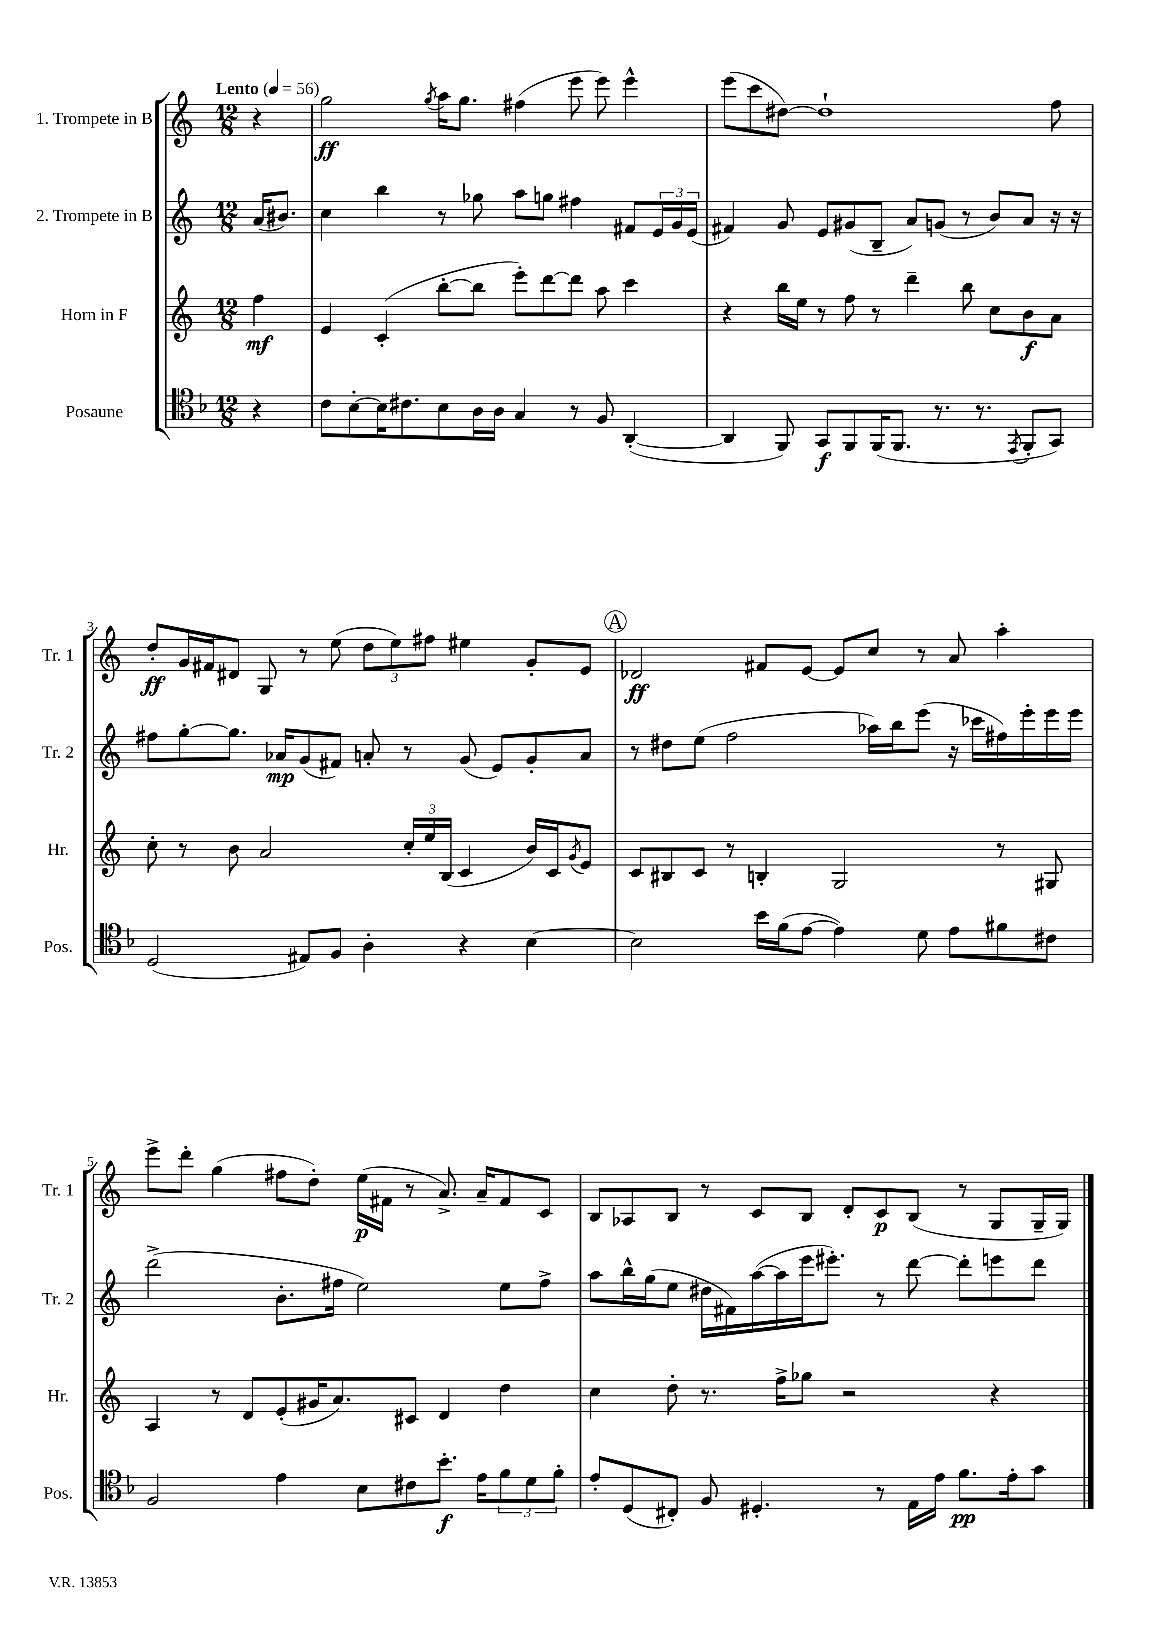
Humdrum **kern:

**kern	**kern	**kern	**kern
*staff4	*staff3	*staff2	*staff1
*clefC4	*clefG2	*clefG2	*clefG2
*k[b-]	*k[]	*k[]	*k[]
*M12/8	*M12/8	*M12/8	*M12/8
*MM56	*MM56	*MM56	*MM56
4r	4ff	(16a	4r
.	.	8.b#)	.
=	=	=	=
8c	4e	4cc	2gg
[8B-'	.	.	.
16B-]	(4c'	4bb	.
8.c#	.	.	.
.	.	.	8qgg
8B-	[8bb'	8r	16aa
.	.	.	8.gg
16A	8bb]	8gg-	.
16A	.	.	.
4G	8eee')	8aa	(4ff#
.	[8ddd	8gg	.
8r	8ddd]	4ff#	8eee
8F	8aa	.	8eee)
([4AA'	4ccc	8f#	4eee^^
.	.	24e	.
.	.	24g	.
.	.	(24e	.
=	=	=	=
4AA]	4r	4f#)	(8eee
.	.	.	8ccc
8FF)	16bb	8g	[8dd#)
.	16ee	.	.
8GG	8r	8e	1dd#`]
8FF	8ff	(8g#	.
(16FF	8r	8B~	.
8.FF	.	.	.
.	4ddd~	8a)	.
8.r	.	(8g	.
.	8bb	8r	.
8.r	.	.	.
.	8cc	8b)	.
8qEE	.	.	.
8FF'	8b	8a	.
8GG)	8a	16r	8ff
.	.	16r	.
=	=	=	=
(2D	8cc'	8ff#	8dd'
.	8r	[8gg'	16g
.	.	.	16f#
.	8b	8.gg]	8d#
.	2a	.	8G
.	.	16a-	.
8E#)	.	(8g	8r
8F	.	8f#)	(8ee
4A'	.	8a'	12dd
.	.	.	12ee)
.	24cc'	8r	.
.	24ee	.	12ff#
.	(24B	.	.
4r	4c	(8g	4ee#
.	.	8e)	.
[4B-	16b)	8g'	8g'
.	16c	.	.
.	8qg	.	.
.	8e	8a	8e
=	=	=	=
2B-]	8c	8r	2d-
.	8B#	8dd#	.
.	8c	(8ee	.
.	8r	2ff	.
16b-	4B'	.	8f#
(16f	.	.	.
[8e	.	.	[8e
4e])	2G	.	8e]
.	.	16aa-)	8cc
.	.	16bb	.
8d	.	(8eee	8r
8e	.	16r	8a
.	.	16ccc-	.
8f#	8r	16ff#)	4aa'
.	.	16eee'	.
8c#	8G#	16eee	.
.	.	16eee	.
=	=	=	=
2F	4A	(2ddd^	8eee^
.	.	.	8ddd'
.	8r	.	(4gg
.	8d	.	.
4e	(8e'	8.b'	8ff#
.	16g#	.	8dd')
.	8.a)	16ff#	.
8B-	.	2ee)	(16ee
.	.	.	16f#
8c#	8c#	.	8r
8.b-'	4d	.	8.a^)
16e	.	.	16a~
12f	4dd	8ee	8f#
12d	.	.	.
.	.	8ff#^	8c
12f'	.	.	.
=	=	=	=
8e'	4cc	8aa	8B
(8D	.	16bb^^	8A-
.	.	(16gg	.
8C#')	8dd'	8ee	8B
8F	8.r	16dd#	8r
.	.	16f#)	.
4.D#'	.	([16aa	8c
.	16ff^	16aa]	.
.	8gg-	16eee	8B
.	.	8.eee#')	.
.	2r	.	8d'
8r	.	8r	8c
16E	.	[8ddd	(8B
16e	.	.	.
8.f	.	8ddd']	8r
.	4r	8eee	8G
16e'	.	.	.
8g	.	8ddd	16G~
.	.	.	16G)
==	==	==	==
*-	*-	*-	*-
